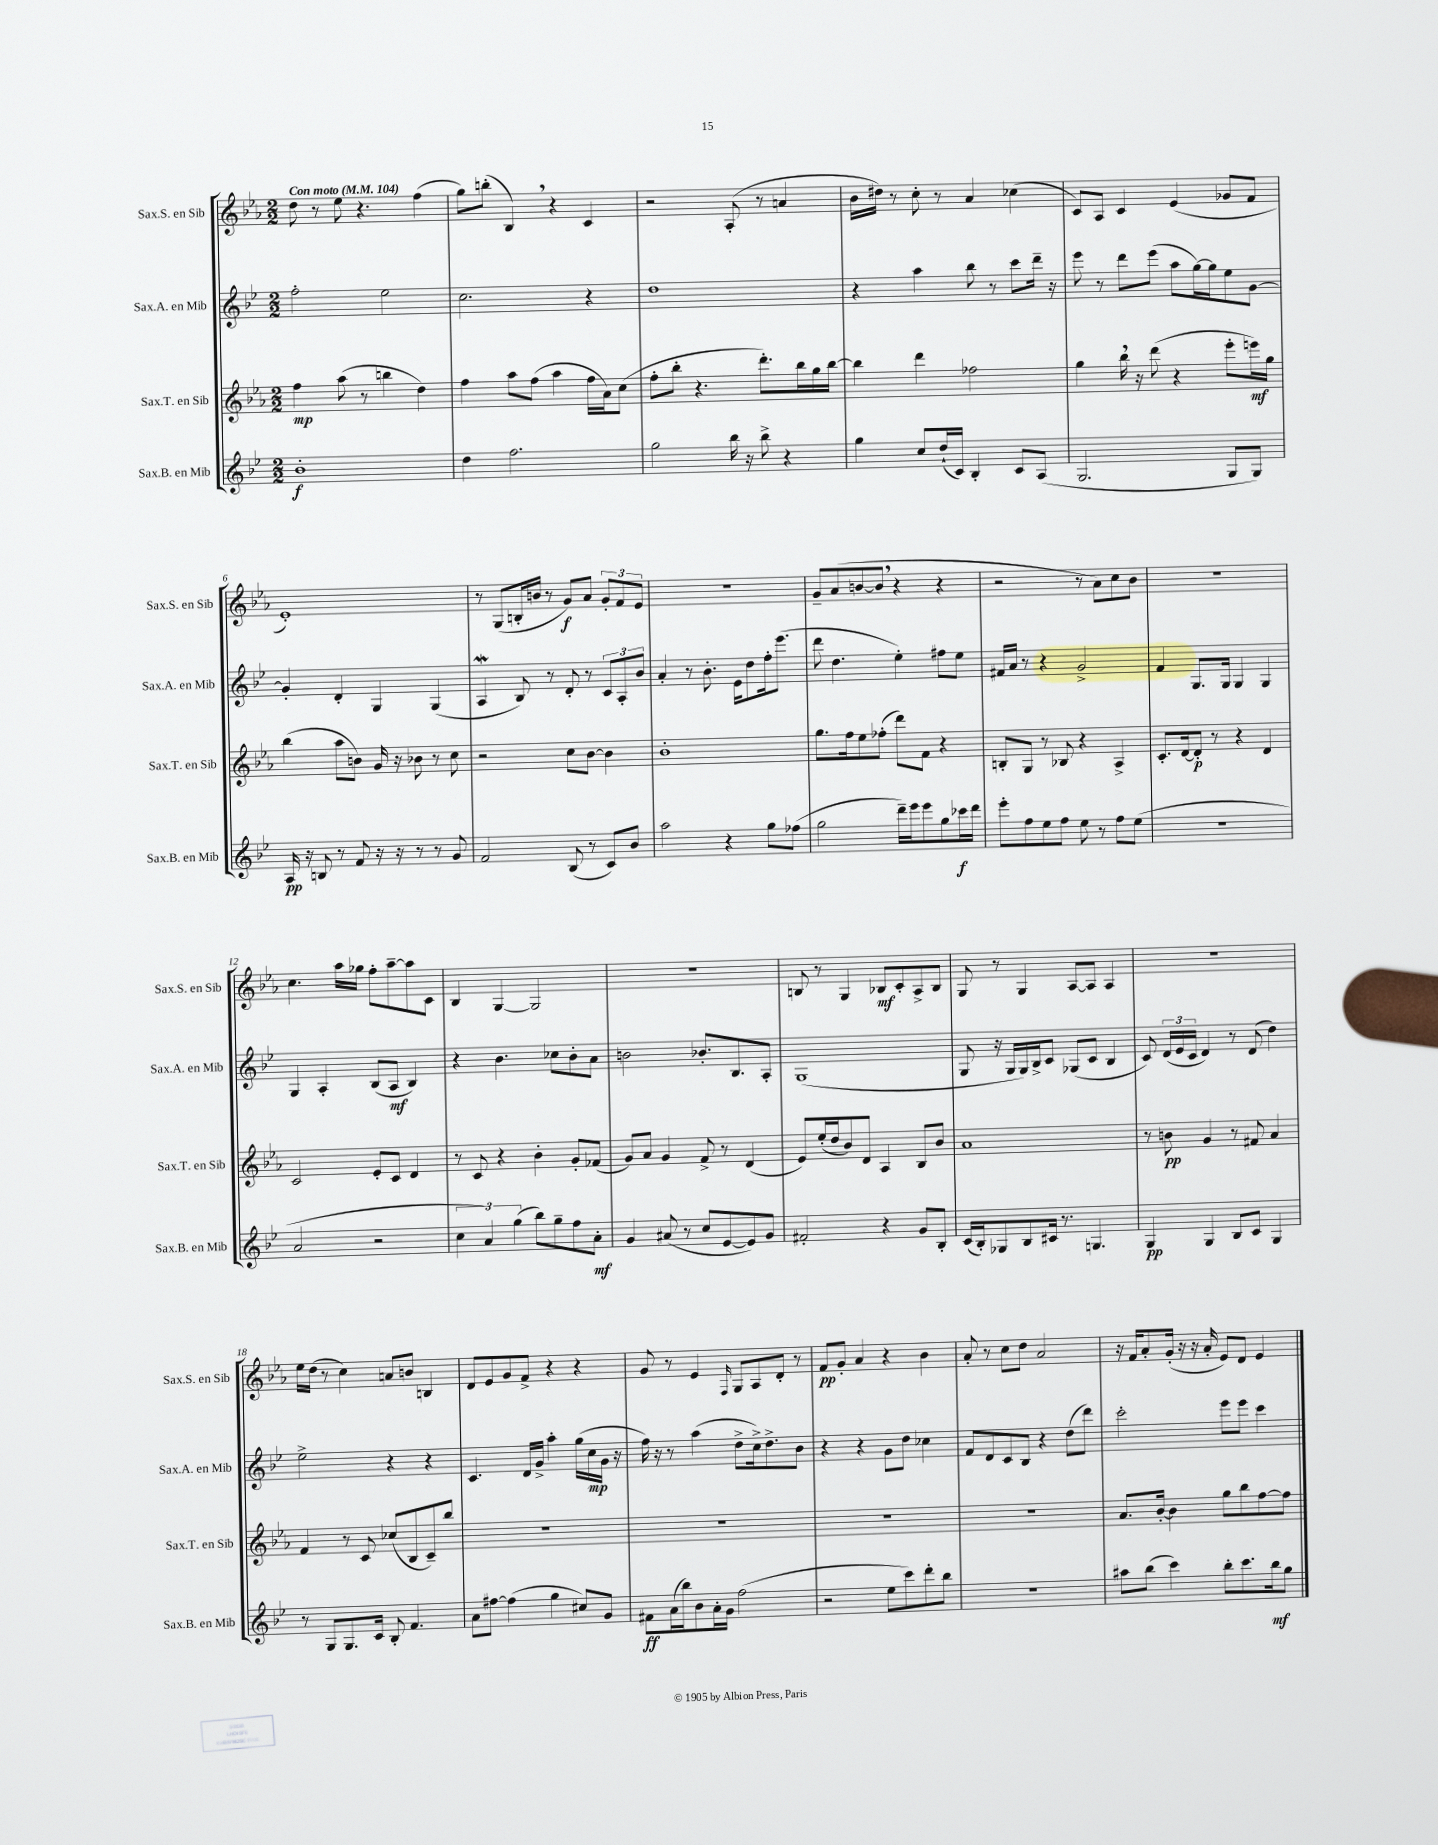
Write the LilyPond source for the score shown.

<<
\new StaffGroup <<
\new Staff = "s0" \with { instrumentName = "Sax.S. en Sib" shortInstrumentName = "Sax.S. en Sib" } {
    \clef treble \key ees \major \numericTimeSignature \time 2/2 \tempo "Con moto" 4 = 104
    \autoBeamOff d''8 r8 ees''8 r4. f''4( |
    g''8[) b''8]-.( bes4) \breathe r4 c'4 |
    r2 aes8-.( r8 a'4 |
    bes'16[ dis''16]) r8 c''8-. r8 aes'4 ces''4( |
    c'8[) aes8] c'4 ees'4( ges'8[ f'8] |
    ees'1-.) |
    r8 g8[( b16-. b'16] r8 g'8[\f) aes'8] \tuplet 3/2 { g'8[-. f'8 ees'8] } |
    r1 |
    g'8[-- aes'8( b'8~ b'8] \breathe r4 r4 |
    r2 r8 aes'8[) c''8 bes'8] |
    R1 |
    c''4. aes''16[ ges''16] f''8[-. aes''8~-- aes''8 c'8] |
    bes4 g4~ g2 |
    R1 |
    b8 r8 g4 bes8[\mf c'8-. aes8-> bes8] |
    g8 r8 g4 aes8[~ aes8] aes4 |
    R1 |
    ees''16[ d''16]( r8 c''4) a'8[ b'8] b4 |
    d'8[ ees'8 g'8 f'8]-> r4 r4 |
    g'8 r8 ees'4 \grace { f16 } g8[ aes8 d'8]-. r8 |
    f'8[\pp g'8]-. aes'4 r4 bes'4 |
    aes'8-. r8 c''8[ d''8] aes'2 |
    r16 f'16[ aes'8-. g'16]-.( r16 r16 aes'16-. ees'8[) d'8] ees'4 \bar "|." |
}
\new Staff = "s1" \with { instrumentName = "Sax.A. en Mib" shortInstrumentName = "Sax.A. en Mib" } {
    \clef treble \key bes \major \numericTimeSignature \time 2/2
    \autoBeamOff f''2-. ees''2 |
    c''2. r4 |
    d''1 |
    r4 a''4 bes''8 r8 c'''8[ d'''16]-- r16 |
    ees'''8 r8 d'''8[ ees'''8]( a''8[ g''16~) g''16 ees''8 g'8]~ |
    g'4-. d'4-. g4 g4( |
    a4\mordent bes8) r8 d'8-. r8 \tuplet 3/2 { c'8[ a8-. bes'8] } |
    a'4-. r8 bes'8.-. ees'16[ d''8 f''16-. ees'''8.]( |
    d'''8 d''4. ees''4-.) fis''8[ ees''8] |
    fis'16[ a'16] r8 r4 g'2-> |
    f'4 g8.[ g16] g4 g4 |
    g4 a4-. bes8[( a8]\mf bes4) |
    r4 bes'4. ces''8[ bes'8-. a'8] |
    b'2 bes'8.[-. bes8. a8]-. |
    g1( |
    g8 r16 g16[ g16) bes16-> c'8] ges8[( c'8] bes4 |
    c'8) \tuplet 3/2 { d'16[( ees'16 c'16] } d'4) r8 d'8( d''4) |
    ees''2-> r4 r4 |
    c'4. d'16[ g'16]-> a''4-. g''16[( c''16\mp g'16] r16 |
    f''16) r16 r8 a''4( d''8[-> c''16->) d''8.-> bes'8] |
    r4 r4 g'8[ d''8] ces''4 |
    f'8[ d'8 c'8 bes8] r4 d''8[( d'''8]) |
    c'''2-. ees'''8[ ees'''8] c'''4 \bar "|." |
}
\new Staff = "s2" \with { instrumentName = "Sax.T. en Sib" shortInstrumentName = "Sax.T. en Sib" } {
    \clef treble \key ees \major \numericTimeSignature \time 2/2
    \autoBeamOff f''4\mp aes''8( r8 b''4 d''4) |
    f''4 aes''8[ f''8]( aes''4 f''16[ aes'16) c''8]( |
    f''8[-. bes''8]-. r4. d'''8.[-.) bes''16 g''16 bes''16]~ |
    bes''4 d'''4 fes''2 |
    g''4 bes''16 \breathe r16 d'''8( r4 ees'''8[-. e'''16\mf) g''16] |
    bes''4( aes''8[ b'8]) g'16 r16 bes'8 r8 c''8 |
    r2 c''8[ bes'8]~ bes'4 |
    bes'1-. |
    g''8.[ f''16 ees''8 fes''8]-.( d'''8[) f'8] r4 |
    b8[-. g8] r8 bes8 r4 aes4-> |
    c'8.[-. d'16~ d'8]-.\p r8 r4 d'4 |
    c'2 ees'8[-. c'8] d'4 |
    r8 c'8 r4 bes'4-. g'8[-. fes'8]( |
    g'8[) aes'8] g'4 f'8-> r8 d'4( |
    ees'8[) ees''16-.( d''16 bes'8) d'8] aes4 bes8[ bes'8] |
    aes'1 |
    r8 b'8\pp g'4 r8 fis'8 aes'4 |
    f'4 r8 c'8 ces''8[( bes8 c'8--) bes''8] |
    R1 |
    R1 |
    R1 |
    R1 |
    aes'8.[ bes'16]~-. bes'4 g''8[ bes''8 f''8~ f''8] \bar "|." |
}
\new Staff = "s3" \with { instrumentName = "Sax.B. en Mib" shortInstrumentName = "Sax.B. en Mib" } {
    \clef treble \key bes \major \numericTimeSignature \time 2/2
    \autoBeamOff bes'1-.\f |
    d''4 f''2. |
    g''2 bes''16 r16 bes''8-> r4 |
    g''4 c''8[ d''16-!( c'16]) bes4-. c'8[ a8]( |
    g2. g8[ g8]) |
    a16\pp r16 b8 r8 f'8 r16 r16 r8 r8 g'8 |
    f'2 bes8( r8 c'8[) bes'8] |
    a''2 r4 g''8[ fes''8]( |
    g''2 d'''16[--) ees'''16 ees'''8 g''8 ces'''16\f d'''16] |
    ees'''8[-. f''8 ees''8 f''8] ees''8 r8 f''8[ ees''8]( |
    R1 |
    a'2 r2 |
    \tuplet 3/2 { c''4 a'4) g''4( } bes''8[) g''8-- f''8 a'8]-.\mf |
    g'4 ais'8( r8 c''8[ ees'8~ ees'8) g'8] |
    fis'2-. r4 g'8[ bes8]-. |
    c'16[( bes16-.) ges8 bes8 cis'16] r8. g4. |
    g4\pp g4 bes8[ c'8] g4 |
    r8 g8[ g8. c'16] bes8-. f'4. |
    a'8[ fis''8]~ fis''4( g''4 cis''8[) g'8] |
    fis'8[\ff a'16( bes''16) bes'8 a'16-. g'16] f''2( |
    r2 ees''8[ c'''8) d'''8-. bes''8] |
    R1 |
    ais''8[ bes''8]( c'''4) bes''8[-. c'''8. bes''16\mf g''8] \bar "|." |
}
>>
>>
